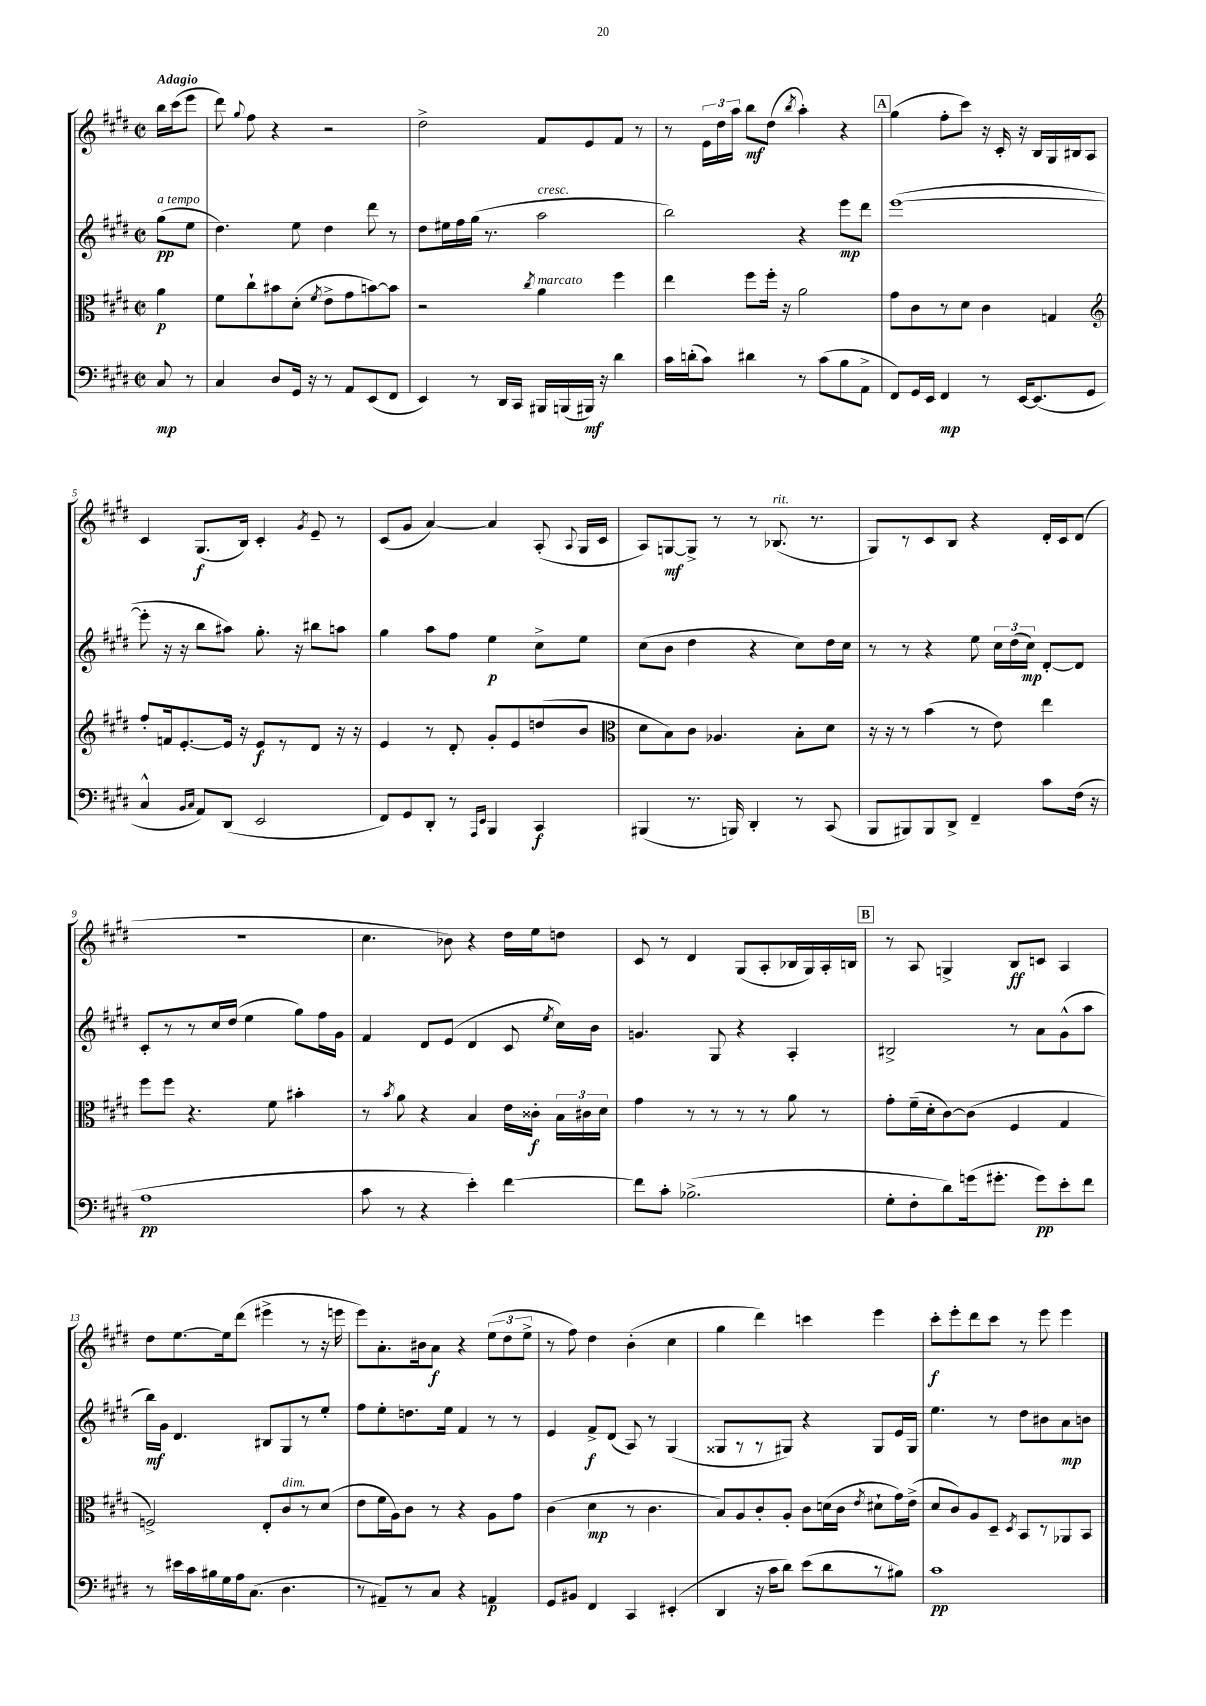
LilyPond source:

<<
\new StaffGroup <<
\new Staff = "s0" {
    \clef treble \key e \major \defaultTimeSignature \time 2/2 \partial 4 \tempo "Adagio"
    \autoBeamOff b''16[ cis'''16( e'''8] |
    dis'''8) \appoggiatura { gis''8 } fis''8 r4 r2 |
    dis''2-> fis'8[ e'8 fis'8] r8 |
    r8 \tuplet 3/2 { e'16[ dis''16 a''16] } b''8[\mf dis''8]( \acciaccatura { b''8 } a''4-.) r4 |
    \mark \markup { \box "A" } gis''4( fis''8[-. cis'''8]) r16 cis'16-. r16 b16[ gis16 bis16 a8] |
    cis'4 gis8.[\f( b16]) cis'4-. \acciaccatura { gis'8 } e'8-- r8 |
    cis'8[( gis'8] a'4~) a'4 a8-.( \appoggiatura { a8 } gis16[ cis'16] |
    a8[) g8~\mf g8]-> r8 r8 bes8.^\markup { \italic "rit." }( r8. |
    gis8[) r8 cis'8 b8] r4 dis'16[-. cis'16 dis'8]( |
    R1 |
    cis''4. bes'8) r4 dis''16[ e''16 d''8] |
    cis'8 r8 dis'4 gis8[( a8-. bes16 gis16) a16-. b16] |
    \mark \markup { \box "B" } r8 a8 g4-> b8[\ff c'8] a4 |
    dis''8[ e''8.~ e''16 dis'''8]( eis'''4-> r8 r16 e'''16 |
    e'''8[) a'8.-. bis'16 a'8]\f r4 \tuplet 3/2 { e''8[( dis''8 e''8]-> } |
    r8 fis''8) dis''4 b'4-.( cis''4 |
    gis''4 dis'''4) c'''4 e'''4 |
    cis'''8[-.\f e'''8-. dis'''8 cis'''8] r8 e'''8 e'''4 \bar "|." |
}
\new Staff = "s1" {
    \clef treble \key e \major \defaultTimeSignature \time 2/2 \partial 4
    \autoBeamOff gis''8[\pp^\markup { \italic "a tempo" }( e''8] |
    dis''4.) e''8 dis''4 dis'''8 r8 |
    dis''8[ eis''16 fis''16 gis''16]( r8. a''2^\markup { \italic "cresc." } |
    b''2) r4 e'''8[\mp dis'''8] |
    \mark \markup { \box "A" } e'''1~( |
    e'''8-. r16 r16 b''8[ ais''8]) gis''8.-. r16 bis''8[ a''8] |
    gis''4 a''8[ fis''8] e''4\p cis''8[-> e''8] |
    cis''8[( b'8] dis''4 r4 cis''8[) dis''16 cis''16] |
    r8 r8 r4 e''8 \tuplet 3/2 { cis''16[ dis''16( cis''16]\mp) } dis'8[~-. dis'8] |
    cis'8[-. r8 r8 cis''16 dis''16]( e''4 gis''8[) fis''16 gis'16] |
    fis'4 dis'8[ e'8]( dis'4 cis'8 \acciaccatura { e''8 } cis''16[) b'16] |
    g'4. gis8 r4 a4-. |
    \mark \markup { \box "B" } bis2-> r8 a'8[ gis'8-^( a''8] |
    b''16[\mf) gis'16] dis'4. bis8[ gis8 r8 e''8]-. |
    fis''8[ e''8-. d''8. e''16] fis'4 r8 r8 |
    e'4 fis'8[->\f dis'8]( a8) r8 gis4( |
    gisis8[ r8 r8 gis8]) r4 gis8[ e'16 gis16] |
    e''4. r8 dis''8[ bis'8 a'8\mp b'8] \bar "|." |
}
\new Staff = "s2" {
    \clef alto \key e \major \defaultTimeSignature \time 2/2 \partial 4
    \autoBeamOff a'4\p |
    fis'8[ cis''8-! bis'8 dis'8]-.( \acciaccatura { fis'8 } e'8[-> gis'8 b'8~) b'8] |
    r2 \acciaccatura { cis''8 } a'4^\markup { \italic "marcato" } fis''4 |
    e''4 fis''8[ fis''16]-. r16 a'2 |
    \mark \markup { \box "A" } gis'8[ cis'8 r8 dis'8] cis'4 g4 |
    \clef treble fis''8[-. f'16 e'8.~-. e'16] r16 e'8[\f r8 dis'8] r16 r16 |
    e'4 r8 dis'8-. gis'8[-. e'8 d''8( b'8] |
    \clef alto dis'8[ b8) cis'8] aes4. b8[-. dis'8] |
    r16 r16 r8 b'4( r8 e'8) e''4 |
    fis''8[ fis''8] r4. fis'8 bis'4-. |
    r8 \acciaccatura { b'8 } a'8 r4 b4 e'16[ cisis'16]-.\f \tuplet 3/2 { b16[ cis'16 dis'16] } |
    gis'4 r8 r8 r8 r8 a'8 r8 |
    \mark \markup { \box "B" } gis'8[-. fis'16--( dis'16-. cis'8~) cis'8]( fis4 gis4 |
    f2->) e8[-. cis'8^\markup { \italic "dim." } r8 dis'8]( |
    e'8[ fis'16 a16) cis'8] r8 r4 a8[ gis'8] |
    cis'4( dis'4\mp r8 cis'4. |
    b8[) a8 cis'8-. a8]-. cis'8[ d'16( cis'16] \acciaccatura { e'8 } dis'8[-! gis'16) e'16]->( |
    dis'8[ cis'8) a8 dis8]-- \acciaccatura { dis8 } b,8[ r8 aes,8 b,8] \bar "|." |
}
\new Staff = "s3" {
    \clef bass \key e \major \defaultTimeSignature \time 2/2 \partial 4
    \autoBeamOff cis8\mp r8 |
    cis4 dis8[ gis,16] r16 r8 a,8[ e,8( fis,8] |
    e,4) r8 dis,16[ cis,16] bis,,16[ b,,16( bis,,16]\mf) r16 dis'4 |
    cis'16[ d'16-.( cis'8]) dis'4 r8 cis'8[( b8 a,8]-> |
    \mark \markup { \box "A" } fis,8[) gis,16 e,16] fis,4\mp r8 e,16[~ e,8.( gis,8] |
    cis4-^ \grace { b,16[ cis16] } a,8[) dis,8]( e,2 |
    fis,8[) gis,8 dis,8]-. r8 \grace { a,,16[ e,16] } b,,4 cis,4\f |
    bis,,4( r8. b,,16) dis,4-. r8 cis,8( |
    b,,8[ bis,,8) bis,,8 dis,8]-> fis,4-- cis'8[ fis16]( r16 |
    a1\pp |
    cis'8 r8 r4 e'4-.) fis'4~ |
    fis'8[ cis'8]-. bes2.->( |
    \mark \markup { \box "B" } gis8[-. fis8-. dis'8) g'16( gis'8.]-. gis'8[\pp) e'8-. fis'8] |
    r8 eis'16[ cis'16 bis16 gis16 a16 cis8.]( dis4. |
    r8 ais,8[--) r8 cis8] r4 a,4\p |
    gis,8[ bis,8] fis,4 cis,4 eis,4-.( |
    dis,4 r16 cis'16[ dis'8]) e'8[( dis'8 r8 bis8]) |
    cis'1\pp \bar "|." |
}
>>
>>
